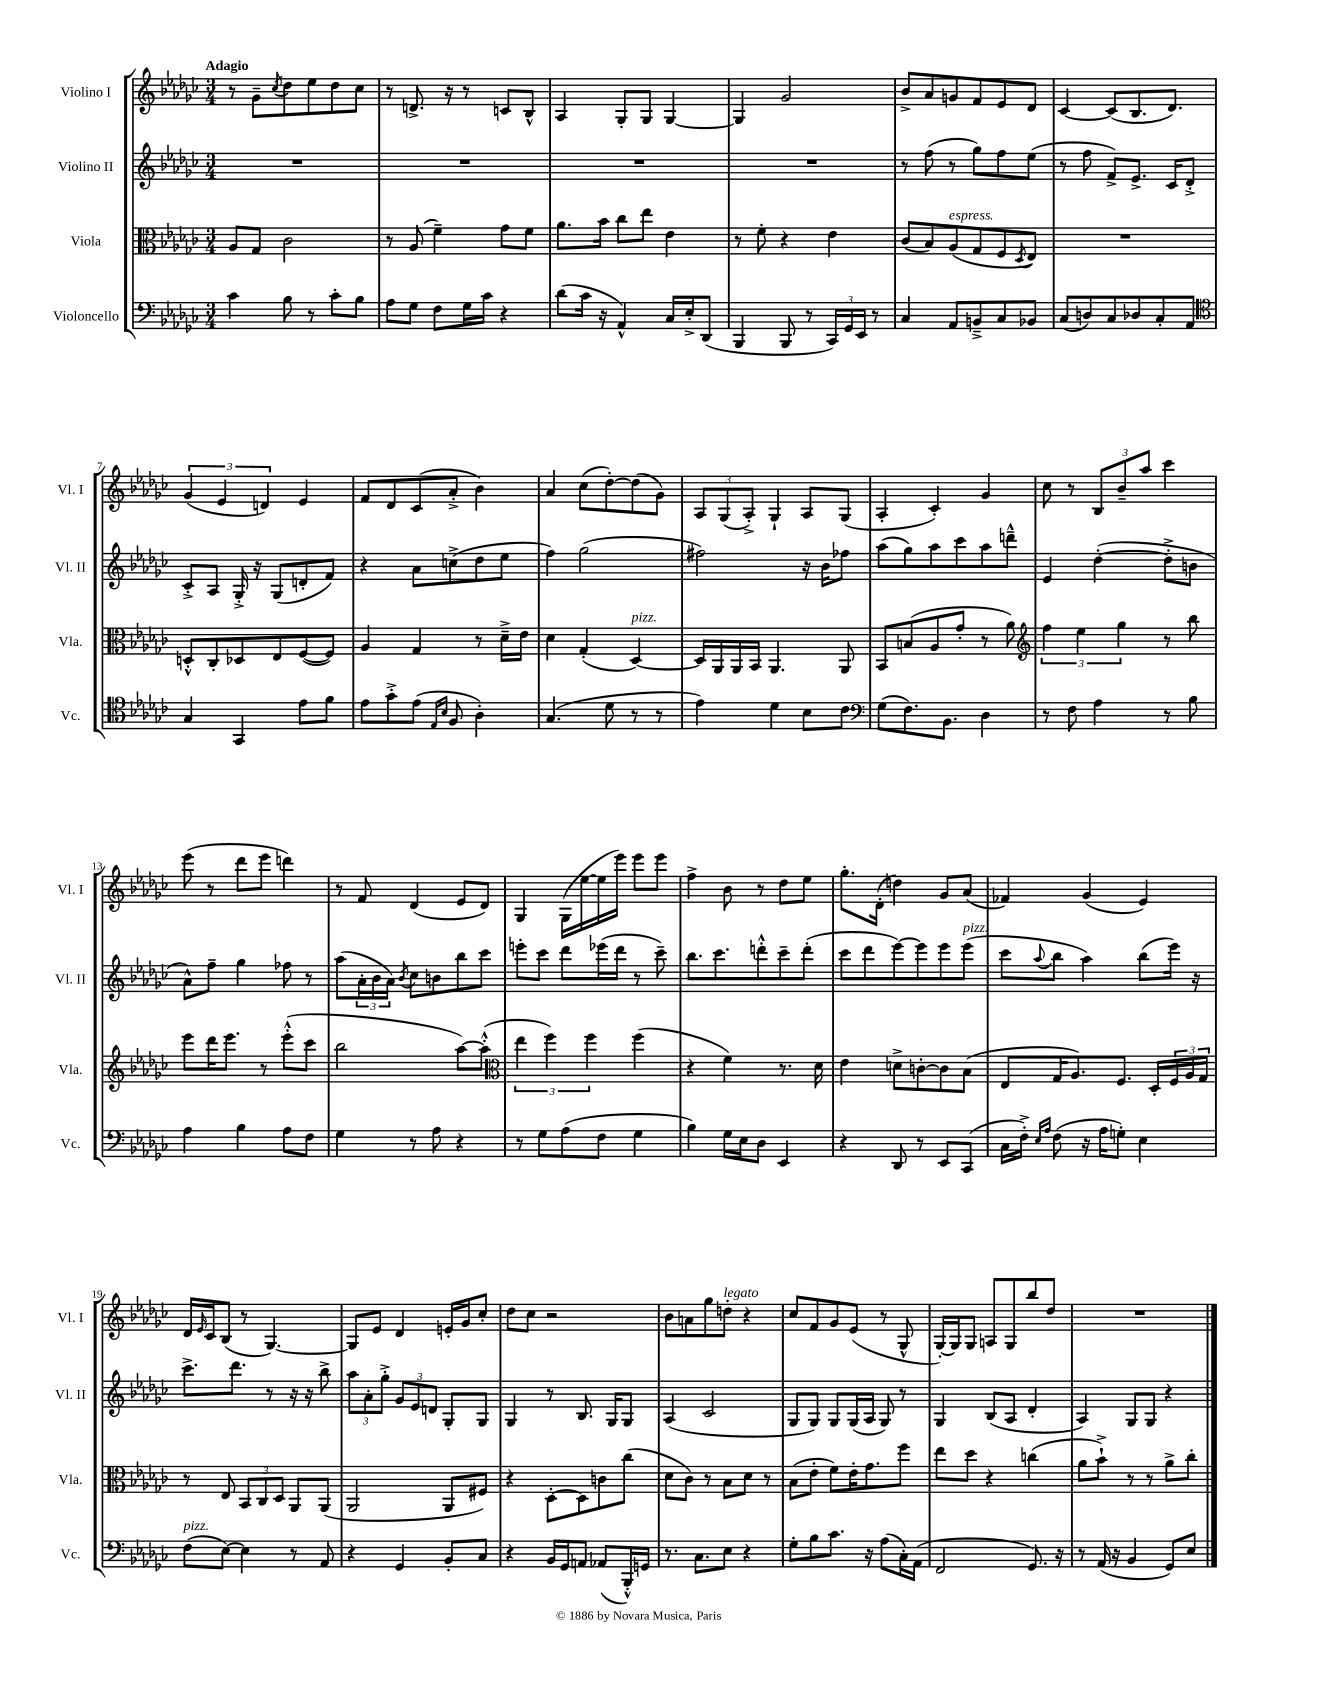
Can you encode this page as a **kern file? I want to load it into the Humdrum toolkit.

**kern	**kern	**kern	**kern
*staff4	*staff3	*staff2	*staff1
*clefF4	*clefC3	*clefG2	*clefG2
*k[b-e-a-d-g-c-]	*k[b-e-a-d-g-c-]	*k[b-e-a-d-g-c-]	*k[b-e-a-d-g-c-]
*M3/4	*M3/4	*M3/4	*M3/4
4c-	8A-	2.r	8r
.	8G-	.	8g-~
.	.	.	8qcc-
8B-	2c-	.	8dd-
8r	.	.	8ee-
8c-'	.	.	8dd-
8B-	.	.	8cc-
=	=	=	=
8A-	8r	2.r	8r
8G-	(8A-	.	8.d^
8F	4f~)	.	.
.	.	.	16r
16G-	.	.	8r
16c-	.	.	.
4r	8g-	.	8c
.	8f	.	8B-^^
=	=	=	=
(8d-	8.a-	2.r	4A-
16c-	.	.	.
16r	16b-	.	.
4AA-^^)	8cc-	.	8G-'
.	8ee-	.	8G-
16C-	4e-	.	[4G-
16E-'^	.	.	.
(8DD-	.	.	.
=	=	=	=
4BBB-	8r	2.r	4G-]
.	8f'	.	.
8BBB-	4r	.	2g-
8r	.	.	.
24CC-)	4e-	.	.
24GG-	.	.	.
24EE-	.	.	.
8r	.	.	.
=	=	=	=
4C-	(8c-	8r	8b-^
.	8B-)	(8ff	8a-
8AA-	(8A-	8r	8g
8BB~^	8G-	8gg-)	8f
8C-	8F	8ff	8e-
.	8qD-	.	.
8BB-	8E-)	(8ee-	8d-
=	=	=	=
(8C-	2.r	8r	[4c-
8D)	.	8ff	.
8C-	.	8f^)	(8c-]
8D-	.	8.e-^	8.B-
8C-'	.	.	.
.	.	16c-	8.d-)
8AA-	.	8d-'^	.
=	=	=	=
*clefC4	*	*	*
4G-	8D'^^	8c-'^	(6g-
.	8C-'	8A-	.
.	.	.	6e-
4GG-	8D-	16G-'^	.
.	.	16r	.
.	.	.	6d)
.	8E-	(8G-	.
8e-	([8F	8d'	4e-
8f	8F])	8f)	.
=	=	=	=
8e-	4A-	4r	8f
8g-'^	.	.	8d-
(8e-	4G-	8a-	(8c-
16qqE-	.	.	.
16qqB-	.	.	.
8F	.	(8cc^	8a-'^
4A-')	8r	8dd-	4b-)
.	16d-~^	8ee-	.
.	16e-	.	.
=	=	=	=
(4.G-	4d-	4ff)	4a-
.	(4G-'	(2gg-	(8cc-
8d-	.	.	[8dd-')
8r	[4D-)	.	(8dd-]
8r	.	.	8g-)
=	=	=	=
4e-)	16D-]	2ff#)	12A-
.	16AA-	.	.
.	.	.	(12G-
.	16AA-	.	.
.	.	.	12A-'^)
.	16BB-	.	.
4d-	4.AA-	.	4G-`
8B-	.	16r	8A-
.	.	16b-	.
8c-	8AA-	8ff-	(8G-
=	=	=	=
*clefF4	*	*	*
(8G-	8BB-	(8aa-	4A-'
8.F)	(8B	8gg-)	.
.	8A-	8aa-	4c-')
8.BB-	.	.	.
.	8g-'	8ccc-	.
4D-	8r	8aa-	4g-
.	8a-)	8ddd~^^	.
=	=	=	=
*	*clefG2	*	*
8r	6ff	4e-	8cc-
8F	.	.	8r
.	6ee-	.	.
4A-	.	([4dd-'	12B-
.	6gg-	.	12b-~
.	.	.	12aa-
8r	8r	8dd-'^]	4ccc-
8B-	8bb-	8b	.
=	=	=	=
4A-	8eee-	8a-^^)	(8eee-
.	16ddd-	8ff~	8r
.	8.eee-	.	.
4B-	.	4gg-	8ddd-
.	8r	.	8eee-
8A-	(8eee-'^^	8ff-	4ddd)
8F	8ccc-	8r	.
=	=	=	=
4G-	2bb-	(8aa-	8r
.	.	24a-'	8f
.	.	24b-	.
.	.	24a-)	.
.	.	8qb-	.
8r	.	8cc-	(4d-
8A-	.	8b	.
4r	[8aa-)	8bb-	8e-
.	(8aa-'^^]	8ccc-	8d-)
=	=	=	=
*	*clefC3	*	*
8r	6ee-	8eee'	4G-
8G-	.	8ccc-	.
.	6ff)	.	.
(8A-	.	8ddd-	(16G-
.	.	.	[16ee-
.	6ff	.	.
8F	.	(16eee-	16ee-]
.	.	16ddd-	16eee-)
4G-	(4ff	8r	8eee-
.	.	8ccc-~)	8eee-
=	=	=	=
4B-)	4r	8.bb-	4ff^
.	.	8.ccc-	.
16G-	4f)	.	8b-
16E-	.	.	.
8D-	.	8ddd'^^	8r
4EE-	8.r	8ccc-~	8dd-
.	.	(8ddd'	8ee-
.	16d-	.	.
=	=	=	=
4r	4e-	8ccc-	8.gg-'
.	.	8ddd-	.
.	.	.	(16d-'
8DD-	8d^	[8eee-)	4dd)
8r	[8c'	8eee-]	.
8EE-	8c]	8eee-	8g-
(8CC-	(8B-	(8eee-	(8a-
=	=	=	=
16C-	8E-	8ccc-	4f-)
16F'^)	.	.	.
16qqE-	.	.	.
16qqA-	.	8qqaa-	.
(8F	16G-	8bb-	.
.	8.A-)	.	.
16r	.	4aa-)	(4g-
16A-	.	.	.
8G')	8.F	.	.
4E-	.	(8bb-	4e-)
.	16D-'	.	.
.	24F	16eee-)	.
.	24A-	.	.
.	.	16r	.
.	24G-	.	.
=	=	=	=
(8F	8r	8.ccc-^	16d-
.	.	.	16qqe-
.	.	.	16c-
[8E-)	8E-	.	(8B-
.	.	8.ddd-	.
4E-]	12BB-	.	8r
.	12C-	.	.
.	.	8r	[4.G-)
.	12D-	.	.
8r	8AA-	16r	.
.	.	16r	.
8AA-	(8AA-	8bb-^	.
=	=	=	=
4r	2AA-	12aa-	8G-]
.	.	12a-'	.
.	.	.	8e-
.	.	12gg-'^	.
4GG-	.	12g-	4d-
.	.	12e-	.
.	.	12d	.
8BB-'	8AA-	8G-'	16e'
.	.	.	16g-
8C-	8F#)	8G-	8cc-'
=	=	=	=
4r	4r	4G-	8dd-
.	.	.	8cc-
16BB-	[8D-'	8r	2r
16GG-	.	.	.
8AA	8D-]	8.B-	.
(8AA-	8c	.	.
.	.	16G-	.
16BBB-'^^)	(8cc-	8G-	.
16GG	.	.	.
=	=	=	=
8.r	8d-	(4A-	8b-
.	8c-)	.	8a
8.C-	.	.	.
.	8r	2c-	8gg-
8E-	8B-	.	8dd'
4r	8d-	.	4r
.	8r	.	.
=	=	=	=
8G-'	(8B-	8G-	8cc-
8B-	8e-'	8G-)	8f
8.c-	8f)	8G-	8g-
.	16e-'	(16G-	(8e-
16r	8.g-	16A-	.
(8A-	.	8G-)	8r
16C-')	8ff	8r	8G-^^
(16AA-	.	.	.
=	=	=	=
2FF	8ee-	4G-	[16G-')
.	.	.	16G-]
.	8dd-	.	8G-
.	4r	(8B-	8A
.	.	8A-	8G-
8.GG-)	(4cc	4d-'	8bb-
.	.	.	8dd-
16r	.	.	.
=	=	=	=
8r	8a-	4A-)	2.r
(16AA-	8b-`^)	.	.
16r	.	.	.
4BB-	8r	8G-	.
.	8r	8G-	.
8GG-)	8a-^	4r	.
8E-	8cc-'	.	.
==	==	==	==
*-	*-	*-	*-
